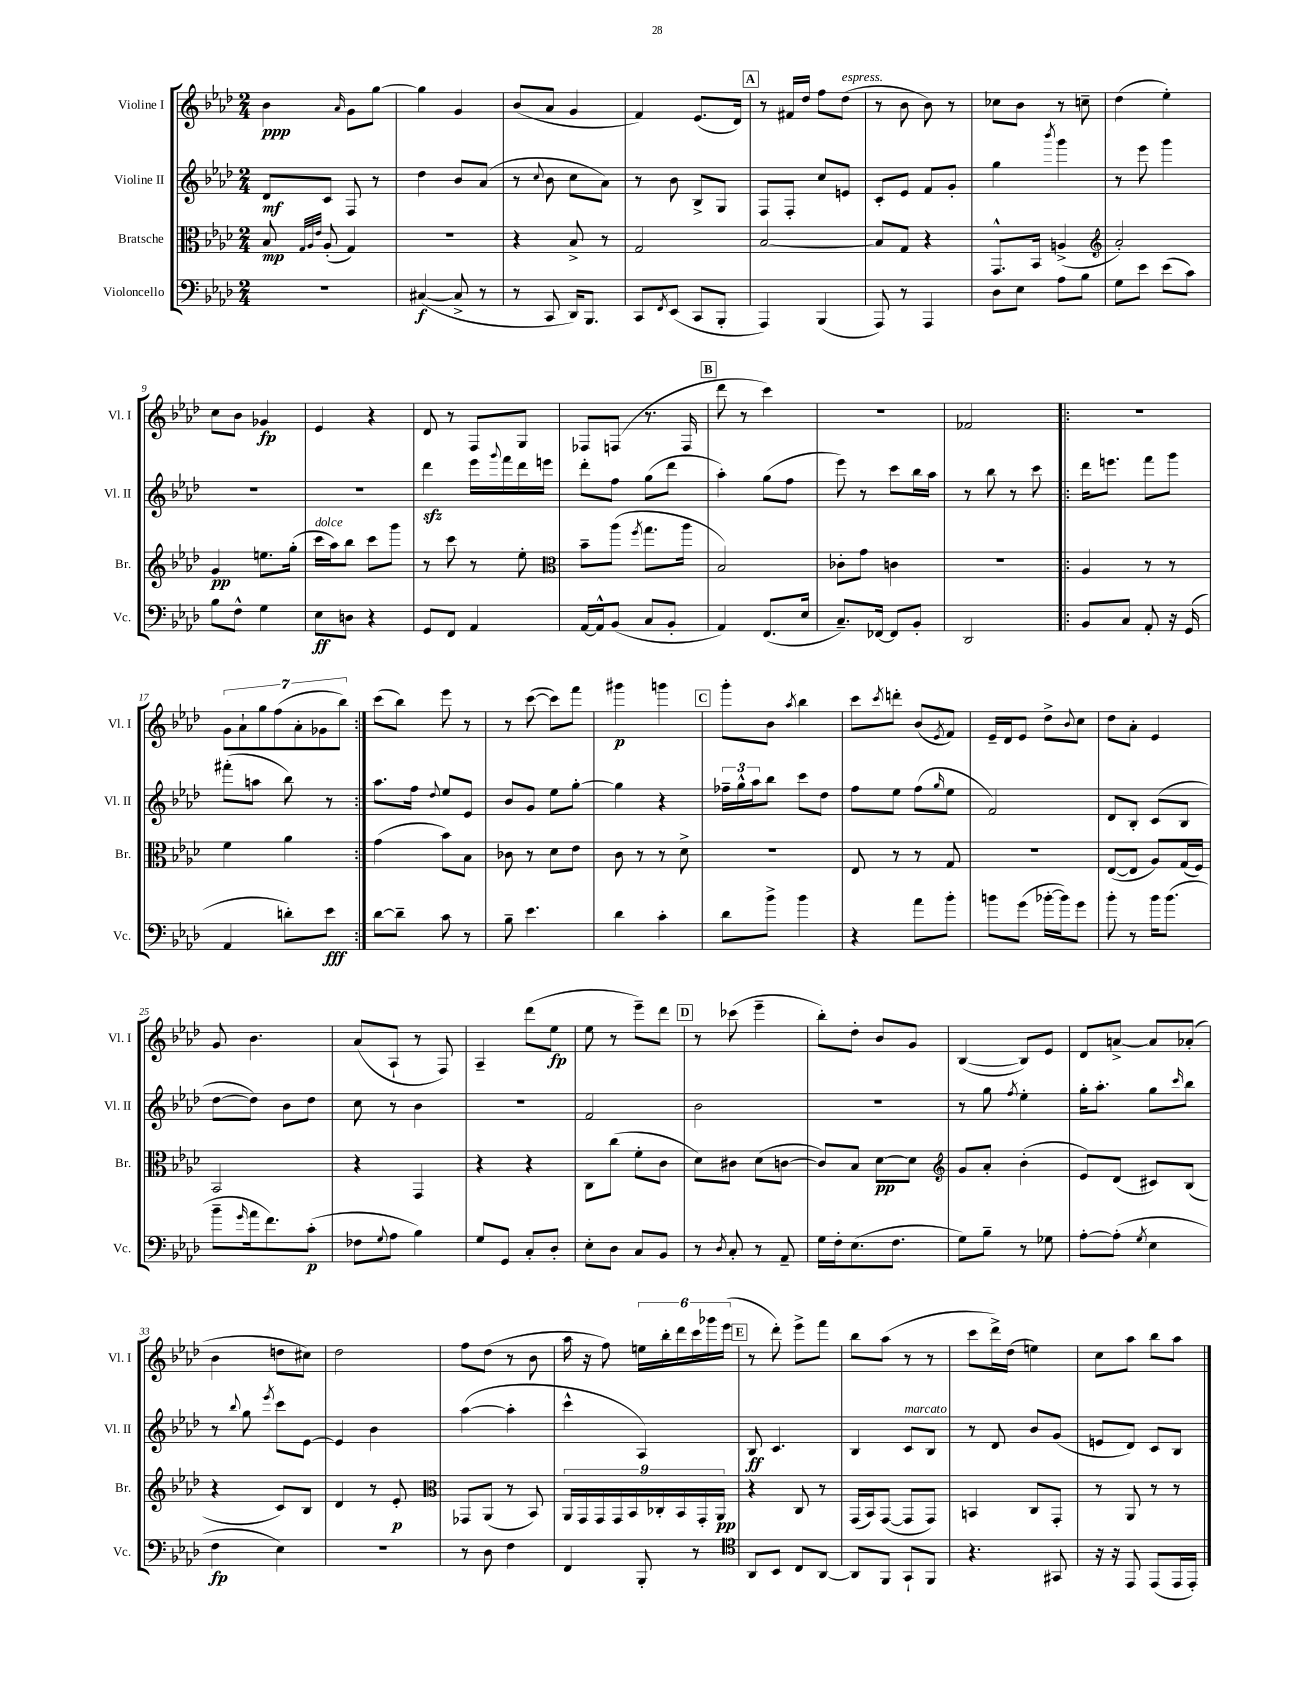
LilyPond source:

<<
\new StaffGroup <<
\new Staff = "s0" \with { instrumentName = "Violine I" shortInstrumentName = "Vl. I" } {
    \clef treble \key aes \major \numericTimeSignature \time 2/4
    bes'4\ppp \grace { aes'16 } g'8 g''8~ |
    g''4 g'4 |
    bes'8( aes'8 g'4 |
    f'4) ees'8.( des'16) |
    \mark \markup { \box "A" } r8 fis'16 des''16 f''8 des''8^\markup { \italic "espress." }( |
    r8 bes'8 bes'8) r8 |
    ces''8 bes'8 r8 c''8-- |
    des''4( ees''4-.) |
    c''8 bes'8 ges'4\fp |
    ees'4 r4 |
    des'8 r8 f8 g8 |
    fes8 f8( r8. f16 |
    \mark \markup { \box "B" } des'''8 r8 c'''4) |
    R2 |
    fes'2 |
    \repeat volta 2 { r2 |
    \tuplet 7/4 { g'8 aes'8-! g''8 f''8( aes'8-. ges'8 bes''8) } | }
    c'''8( bes''8) ees'''8 r8 |
    r8 c'''8~( c'''8) f'''8 |
    gis'''4\p g'''4 |
    \mark \markup { \box "C" } g'''8-. bes'8 \acciaccatura { aes''8 } bes''4 |
    c'''8 \acciaccatura { c'''8 } d'''8-. bes'8( \acciaccatura { ees'8 } f'8) |
    ees'16-- des'16 ees'8 des''8-> \appoggiatura { bes'8 } c''8 |
    des''8 aes'8-. ees'4 |
    g'8 bes'4. |
    aes'8( aes8-! r8 f8) |
    aes4-- des'''8( ees''8\fp |
    ees''8 r8 ees'''8--) des'''8 |
    \mark \markup { \box "D" } r8 ces'''8( ees'''4-- |
    bes''8-.) des''8-. bes'8 g'8 |
    bes4~( bes8) ees'8 |
    des'8 a'8~-> a'8 aes'8-.( |
    bes'4 d''8 cis''8) |
    des''2 |
    f''8 des''8( r8 bes'8 |
    aes''16 r16 f''8) \tuplet 6/4 { e''16 bes''16-. des'''16 c'''16 ges'''16 ees'''16( } |
    \mark \markup { \box "E" } r8 des'''8-.) ees'''8-> f'''8 |
    bes''8 aes''8( r8 r8 |
    c'''8 des'''16->) des''16( e''4) |
    c''8 aes''8 bes''8 aes''8 \bar "|." |
}
\new Staff = "s1" \with { instrumentName = "Violine II" shortInstrumentName = "Vl. II" } {
    \clef treble \key aes \major \numericTimeSignature \time 2/4
    des'8\mf c'8 f8 r8 |
    des''4 bes'8 aes'8( |
    r8 \appoggiatura { c''8 } bes'8 c''8 aes'8) |
    r8 bes'8 bes8-> g8 |
    \mark \markup { \box "A" } f8 f8-. c''8 e'8 |
    c'8-. ees'8 f'8 g'8-. |
    g''4 \acciaccatura { bes'''8 } g'''4 |
    r8 ees'''8 g'''4 |
    R2 |
    R2 |
    des'''4\sfz ees'''16 \appoggiatura { g'''8 } f'''16 des'''16 e'''16 |
    des'''8-. f''8 g''8( des'''8 |
    \mark \markup { \box "B" } aes''4-.) g''8( f''8 |
    ees'''8) r8 c'''8 bes''16 aes''16 |
    r8 bes''8 r8 c'''8 |
    \repeat volta 2 { des'''16 e'''8. f'''8 g'''8 |
    fis'''8-.( a''8 bes''8) r8 | }
    aes''8. f''16 \appoggiatura { des''8 } ees''8 ees'8 |
    bes'8 g'8 ees''8 g''8~-. |
    g''4 r4 |
    \mark \markup { \box "C" } \tuplet 3/2 { fes''16-- g''16-^ aes''16 } bes''8 c'''8 des''8 |
    f''8 ees''8 f''8( \grace { g''16 } ees''8 |
    f'2) |
    des'8 bes8-. c'8( bes8 |
    des''8~ des''8) bes'8 des''8 |
    c''8 r8 bes'4 |
    r2 |
    f'2 |
    \mark \markup { \box "D" } bes'2 |
    r2 |
    r8 g''8 \acciaccatura { f''8 } ees''4-. |
    g''16-. aes''8.-. g''8 \grace { c'''16 } bes''8 |
    r8 \appoggiatura { bes''8 } g''8 \acciaccatura { ees'''8 } c'''8 ees'8~ |
    ees'4 bes'4 |
    aes''4~( aes''4-. |
    c'''4-^ aes4) |
    \mark \markup { \box "E" } bes8\ff c'4. |
    bes4 c'8^\markup { \italic "marcato" } bes8 |
    r8 des'8 bes'8 g'8( |
    e'8 des'8) c'8 bes8 \bar "|." |
}
\new Staff = "s2" \with { instrumentName = "Bratsche" shortInstrumentName = "Br." } {
    \clef alto \key aes \major \numericTimeSignature \time 2/4
    bes8\mp \grace { g32 aes32 ees'32 } aes8-.( g4) |
    R2 |
    r4 bes8-> r8 |
    g2 |
    \mark \markup { \box "A" } bes2~ |
    bes8 g8 r4 |
    g,8.-^ bes,16 a4->( |
    \clef treble aes'2-.) |
    g'4\pp e''8. g''16-.( |
    c'''16^\markup { \italic "dolce" } aes''16) bes''8 c'''8 g'''8 |
    r8 c'''8 r8 ees''8-. |
    \clef alto bes'8-- aes''8( \acciaccatura { f''8 } g''8. aes''16 |
    \mark \markup { \box "B" } bes2) |
    ces'8-. g'8 c'4 |
    r2 |
    \repeat volta 2 { aes4 r8 r8 |
    f'4 aes'4 | }
    g'4( bes'8) bes8 |
    ces'8 r8 des'8 ees'8 |
    c'8 r8 r8 des'8-> |
    \mark \markup { \box "C" } R2 |
    ees8 r8 r8 g8 |
    R2 |
    ees8~( ees8 aes8) g16( f16) |
    bes,2 |
    r4 g,4 |
    r4 r4 |
    c8 c''8( f'8-. c'8 |
    \mark \markup { \box "D" } des'8) cis'8 des'8( c'8~ |
    c'8) bes8 des'8~\pp des'8 |
    \clef treble g'8 aes'8-. bes'4-.( |
    ees'8) des'8( cis'8) bes8( |
    r4 c'8) bes8 |
    des'4 r8 ees'8-.\p |
    \clef alto ges,8 aes,8( r8 bes,8) |
    \tuplet 9/8 { aes,16 g,16 g,16 g,16 bes,16 ces16-. bes,16 g,16-. aes,16\pp } |
    \mark \markup { \box "E" } r4 c8 r8 |
    g,16( bes,16) g,8~( g,8 g,8) |
    b,4 c8 g,8-. |
    r8 aes,8 r8 r8 \bar "|." |
}
\new Staff = "s3" \with { instrumentName = "Violoncello" shortInstrumentName = "Vc." } {
    \clef bass \key aes \major \numericTimeSignature \time 2/4
    R2 |
    cis4~\f( cis8-> r8 |
    r8 c,8 des,16) bes,,8. |
    c,8 \acciaccatura { f,8 } ees,8( c,8 bes,,8-. |
    \mark \markup { \box "A" } aes,,4) bes,,4( |
    aes,,8) r8 aes,,4 |
    des8 ees8 aes8 bes8 |
    g8 ees'8 ees'8( c'8) |
    bes8 f8-^ g4 |
    ees8\ff d8 r4 |
    g,8 f,8 aes,4 |
    aes,16~ aes,16-^ bes,8( c8 bes,8-. |
    \mark \markup { \box "B" } aes,4) f,8.( ees16 |
    c8.--) fes,16~ fes,8 bes,8-. |
    des,2 |
    \repeat volta 2 { bes,8 c8 aes,8-. r16 g,16( |
    aes,4 d'8-.) ees'8\fff | }
    des'8~ des'8-- c'8 r8 |
    bes8-- ees'4. |
    des'4 c'4-. |
    \mark \markup { \box "C" } des'8 bes'8-> bes'4 |
    r4 aes'8 bes'8-. |
    b'8 g'8( bes'16~-. bes'16) g'8 |
    bes'8-. r8 bes'16 bes'8.( |
    bes'8-- \grace { g'16 } aes'16 f'8.) c'8-.\p( |
    fes8 \appoggiatura { g8 } aes8 bes4) |
    g8 g,8 c8-. des8-. |
    ees8-. des8 c8 bes,8 |
    \mark \markup { \box "D" } r8 \acciaccatura { des8 } c8-. r8 aes,8-- |
    g16 f16-. ees8.( f8. |
    g8) bes8-- r8 ges8 |
    aes8~-. aes8-.( \acciaccatura { g8 } ees4 |
    f4\fp ees4) |
    r2 |
    r8 des8 f4 |
    f,4 bes,,8-. r8 |
    \mark \markup { \box "E" } \clef tenor aes,8 bes,8 c8 aes,8~ |
    aes,8 f,8 g,8-! f,8 |
    r4. gis,8 |
    r16 r16 ees,8 ees,8( ees,16 ees,16-.) \bar "|." |
}
>>
>>
